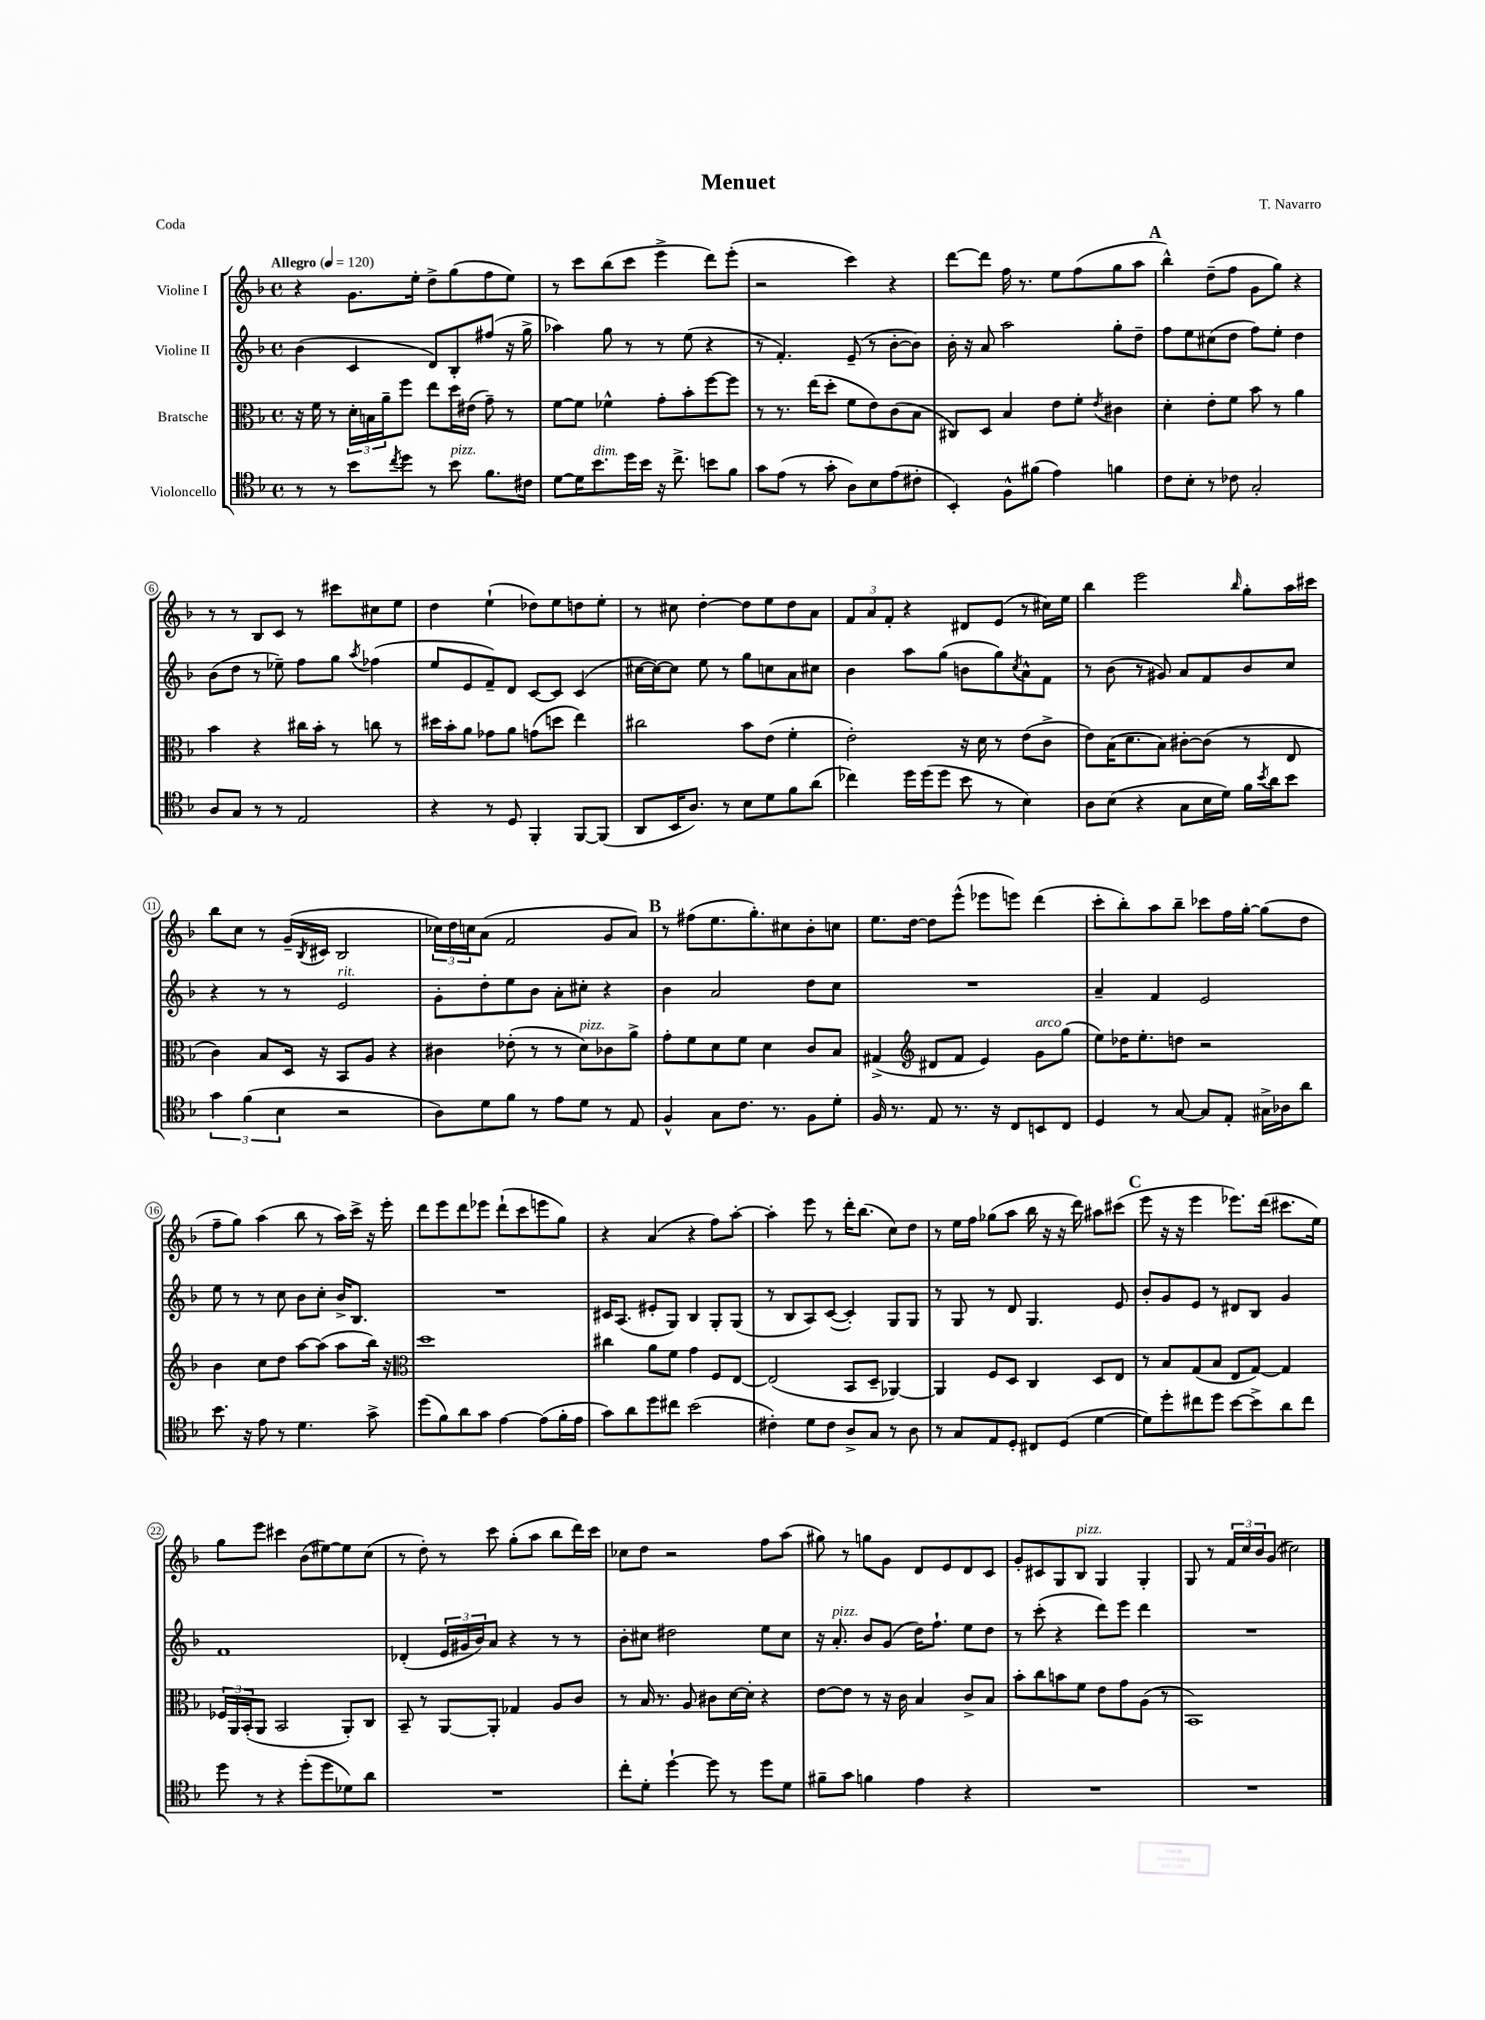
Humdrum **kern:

**kern	**kern	**kern	**kern
*staff4	*staff3	*staff2	*staff1
*clefC4	*clefC3	*clefG2	*clefG2
*k[b-]	*k[b-]	*k[b-]	*k[b-]
*M4/4	*M4/4	*M4/4	*M4/4
*met(c)	*met(c)	*met(c)	*met(c)
*MM120	*MM120	*MM120	*MM120
8r	16r	(4b-\	4r
.	16f\	.	.
8r	8r	.	.
8b-\L	24d'\LL	4c/	8.g\L
.	24B\	.	.
.	24a~\J	.	.
8qcc/	.	.	.
8dd\J	8ff\J	.	.
.	.	.	16ee'\Jk
8r	8ee\L	8d/L)	8dd^\L
8b-\	16dd\L	8B-'/	(8gg\
.	(16e#\JJ	.	.
8.f\L	8g~\)	(8ff#/J	8ff\
.	8r	16r	8ee\J)
16c#\Jk	.	16gg^\	.
=	=	=	=
[8d\L	[8f\L	4aa-\)	8r
16d\]K	8f\]J	.	8ccc\L
8.b-\	.	.	.
.	4f-^^\	8gg\	(8bb-\
16dd\L	.	8r	8ccc\J
16b-\JJ	.	.	.
16r	8g'\L	8r	4eee^\
8.cc^\	.	.	.
.	8b-'\	(8ee\	.
8b\L	[8ff\	4r	8ddd\L)
8f\J	8ff\]J	.	(8eee'\J
=	=	=	=
8g\L	8r	8r	2r
(8e\J	8.r	4.f'/)	.
8r	.	.	.
.	(16ee\LK	.	.
8g'\	8dd'\J	.	.
8A\L)	8f\L	(8e~/	4ccc\)
8B-\	8e\)	8r	.
(8e\	(8c\	[8b-'\L	4r
8c#'\J	8B-\J	8b-\]J)	.
=	=	=	=
4BB-'/)	8C#/L)	16b-'\	[8ddd\L
.	.	16r	.
.	8D/J	8a/	8ddd\]J
8F^^\L	4B-/	2aa\	16ff\
.	.	.	8.r
(8f#\J	.	.	.
4e\)	8e\L	.	8ee\L
.	8f'\J	.	(8ff\
.	8qe/	.	.
4f\	4c#\	8gg'\L	8gg\
.	.	8dd~\J	8aa\J
=	=	=	=
8c\L	4d'\	8ff\L	4bb-^^\)
8B-'\J	.	8ee\	.
8r	8e'\L	(8cc#\	(8dd~\L
8c-\	8f\J	8dd\J	8ff\J
2G'/	8b-\	8ff\L)	8g\L
.	8r	8ee'\J	8gg\J)
.	4a\	4dd\	4r
=	=	=	=
8A/L	4b-\	(8b-\L	8r
8G/J	.	8dd\J	8r
8r	4r	8r	8B-/L
8r	.	8ee-~\)	8c/J
2E/	16cc#\LL	8ff\L	8r
.	16b-'\JJ	.	.
.	8r	8gg\J	8ccc#\L
.	.	8qaa/	.
.	8cc\	(4ff-\	8cc#\
.	8r	.	8ee\J
=	=	=	=
4r	16dd#\LL	8ee/L	4dd\
.	16b-'\J	.	.
.	8a\J	8e/	.
8r	8g-\L	8f~/)	(4ee`\
8D/	8a\J	8d/J	.
4FF'/	(8g\L	[8c/L	8dd-\L)
.	8dd\J	8c/]J	8ee\
[8FF/L	4ee\)	(4c/	8dd\
(8FF/]J	.	.	8ee'\J
=	=	=	=
8AA/L	2cc#\	[16cc#\LL	8r
.	.	16cc#\_J)	.
16BB-/K	.	8cc#\]J	8cc#\
8.A/J)	.	.	.
.	.	8ee\	[4dd'\
8r	.	8r	.
8B-\L	8b-\L	8gg\L	8dd\]L
8d\	(8e\J	8cc\	8ee\
8f\	4f'\	8a\	8dd\
(8a\J	.	8cc#\J	8a\J
=	=	=	=
4cc-\)	2e'\)	4b-\	12f/L
.	.	.	12a/
.	.	.	12f'/J
16dd\LL	.	8aa\L	4r
(16dd\J	.	.	.
8dd\J	.	(8gg\J	.
8b-\	16r	8b\L	8d#/L
.	16d\	.	.
8r	8r	8gg\)	(8e/J
.	.	8qcc/	.
4B-\)	(8e\L	8a^^\	8r
.	8c^\J	8f\J	16cc#\LL)
.	.	.	16ee\JJ
=	=	=	=
8A\L	8e\L)	8r	4bb-\
(8B-\J	(16B-\K	(8b-\	.
.	8.d\	.	.
4r	.	8r	2eee\
.	8B-\J)	8g#/)	.
8G\L	[8c#'\L	8a/L	.
16B-\L	(8c#\]J	8f/	.
16d\JJ)	.	.	.
.	.	.	16qqbb-/
16f\LL	8r	8b-/	8gg'\L
8qb-/	.	.	.
16a\J	.	.	.
8b-\J	8E/	8cc/J	16aa\L
.	.	.	16ccc#\JJ
=	=	=	=
6g\	4c\)	4r	8bb-\L
.	.	.	8cc\J
(6f\	.	.	.
.	8B-/L	8r	8r
6B-\	.	.	.
.	16D/Jk	8r	(16g~/LL
.	.	.	8qB-/
.	16r	.	16c#/JJ
2r	8BB-/L	2e/	2B-/
.	8A/J	.	.
.	4r	.	.
=	=	=	=
8A\L)	4c#\	8g'\L	24cc-\LL)
.	.	.	24dd\
.	.	.	24cc\J
8d\	.	8dd'\	(8a\J
8f\J	(8e-'\	8ee\	2f/
8r	8r	8b-\J	.
8e\L	8r	8a'\L	.
8d\J	8d\L)	8cc#'\J	.
8r	8c-\	4r	8g/L
8E/	8a^\J	.	8a/J)
=	=	=	=
4F^^/	8g'\L	4b-\	8r
.	8f\	.	(8ff#\L
8G\L	8d\	2a/	8.ee\
8.c\J	8f\J	.	.
.	.	.	8.gg'\)
.	4d\	.	.
8.r	.	.	.
.	.	.	8cc#\
8F\L	8c/L	8dd\L	8b-'\
8d'\J	8B-/J	8cc\J	8cc\J
=	=	=	=
16F/	(4G#^/	1r	8.ee\L
8.r	.	.	.
.	.	.	[16dd\Jk
*	*clefG2	*	*
8E/	8d#/L	.	8dd\]L
8.r	8f/J	.	(8eee^^\J
.	4e/)	.	8eee-\L
16r	.	.	.
8C/L	.	.	8eee\J)
8BB/	8g\L	.	(4ddd\
8C/J	(8gg\J	.	.
=	=	=	=
4D/	8ee\L)	4a~/	8ccc'\L
.	16dd-\K	.	8bb-'\)
.	8.ee'\	.	.
8r	.	4f/	8aa\
[8G/	8dd\J	.	8bb-~\J
8G/]L	2r	2e/	8ccc-\L
8E'/J	.	.	16ff\L
.	.	.	[16gg'\JJ
16G#^\LL	.	.	(8gg\]L
16A-\J	.	.	.
8a\J	.	.	8dd\J
=	=	=	=
8.b-\	4b-\	8ee\	8ff~\L
.	.	8r	8gg\J)
16r	.	.	.
8e\	8cc\L	8r	(4aa\
8r	8dd\J	8cc\	.
4.d\	[8aa\L	8b-\L	8bb-\
.	(8aa\]J	8cc'\J	8r
.	8aa\L	16b-^/LK	16aa\LL)
.	.	8.B-/J	16ccc^\JJ
8g^\	16bb-\Jk)	.	16r
.	16r	.	16eee'\
=	=	=	=
*	*clefC3	*	*
(8dd\L	1dd	1r	8ddd\L
8f\)	.	.	8eee\
8a\	.	.	8ddd\
8g\J	.	.	8eee-\J
[4e\	.	.	(8ddd`\L
.	.	.	8ccc\
(8e\]L	.	.	8eee\
16f'\L	.	.	8gg\J)
16e\JJ	.	.	.
=	=	=	=
8g\L)	4cc#\	16c#/LK	4r
.	.	(8.A/J	.
8a\	.	.	.
8dd\	8a\L	8e#'/L	(4a/
8cc#\J	8f\J	8G/J)	.
(2b-\	4g\	4B-/	4r
.	8F/L	8G'/L	8ff\L)
.	[8E/J	(8G/J	[8aa'\J
=	=	=	=
4c#'\)	(2E/]	8r	4aa'\]
.	.	8B-/L	.
8d\L	.	8A/)	8eee\
8c#\J	.	([8c/J	8r
8A^/L	8BB-/L	4c'/])	16ddd'\LK
.	.	.	(8.bb-\J
8G/J	8D~/J	.	.
8r	[4AA-/)	8G/L	8cc\L)
8A\	.	8G/J	8dd\J
=	=	=	=
8r	4AA-/]	8r	8r
8G/L	.	8G/	16ee\LL
.	.	.	16ff\JJ
8E/	8F/L	8r	(8gg-\L
8D'/J	8D/J	8d/	8aa\J
8C#/L	4C/	4.G/	16bb-\
.	.	.	16r
(8D/J	.	.	16r
.	.	.	16ddd\)
[4d\	8D/L	.	8aa#\L
.	8E/J	8e/	(8ccc#\J
=	=	=	=
8d\]L)	8r	8b-'/L	8eee\
8dd'\	8B-/L	8g/	16r
.	.	.	16r
8cc#\	(8G/	8e/J	4eee\
8dd\J	8B-/J	8r	.
[8b-\L	8E/L	8d#/L	8.eee-\L)
8b-^\]	[8G/J)	8B-/J	.
.	.	.	(16ddd\Jk
8a\	4G/]	4g/	8.ccc#\L
8cc#\J	.	.	.
.	.	.	16ee\Jk)
=	=	=	=
8dd\	24F-/LL	1f	8gg\L
.	24AA/	.	.
.	(24BB-'/J	.	.
8r	8AA/J	.	8eee\J
4r	2BB-/	.	4ccc#\
(8dd'\L	.	.	(8b-\L
8dd\	.	.	[8ee#\)
8d-\)	8AA'/L)	.	8ee#\]
8a\J	8C/J	.	(8cc\J
=	=	=	=
1r	8BB-~/	(4d-'/	8r
.	8r	.	8dd'\)
.	[8AA/L	24e/LL	8r
.	.	24g#/	.
.	.	24b-/J)	.
.	8AA'/]J	8a/J	8ccc\
.	4G-/	4r	(8gg'\L
.	.	.	8aa\J
.	8A/L	8r	8bb-\L
.	8c/J	8r	16ddd\L)
.	.	.	16ccc\JJ
=	=	=	=
8cc'\L	8r	8b-'\L	8cc-\L
8d'\J	16B-/	8cc#\J	8dd\J
.	8.r	.	.
[4dd`\	.	2dd#\	2r
.	8A/	.	.
8dd\]	8c#\L	.	.
8r	[16d\L	.	.
.	16d'\]JJ	.	.
8dd\L	4r	8ee\L	8ff\L
8d\J	.	8cc#\J	(8aa\J
=	=	=	=
8f#~\L	[8e\L	16r	8gg#\)
.	.	8.a'/	.
8g\J	8e\]J	.	8r
4f\	8r	8b-/L	8gg\L
.	16r	(8g/J	8g\J
.	16c\	.	.
4e\	4B-/	16dd\LK)	8d/L
.	.	8.ff`\J	.
.	.	.	8e/
4r	8c^/L	8ee\L	8d/
.	8B-/J	8dd\J	8c/J
=	=	=	=
1r	8b-'\L	8r	8g'/L
.	8cc\	(8ccc'\	8c#/
.	8b\	4r	8G/
.	8f\J	.	8B-/J
.	8e\L	8ddd\L)	4G/
.	8g\	8eee\J	.
.	(8A\J	4ddd\	4G'/
.	8r	.	.
=	=	=	=
1r	1BB-)	1r	8G/
.	.	.	8r
.	.	.	24f/LL
.	.	.	24cc/
.	.	.	24b-/J
.	.	.	(8g/J
.	.	.	2cc#\)
==	==	==	==
*-	*-	*-	*-
